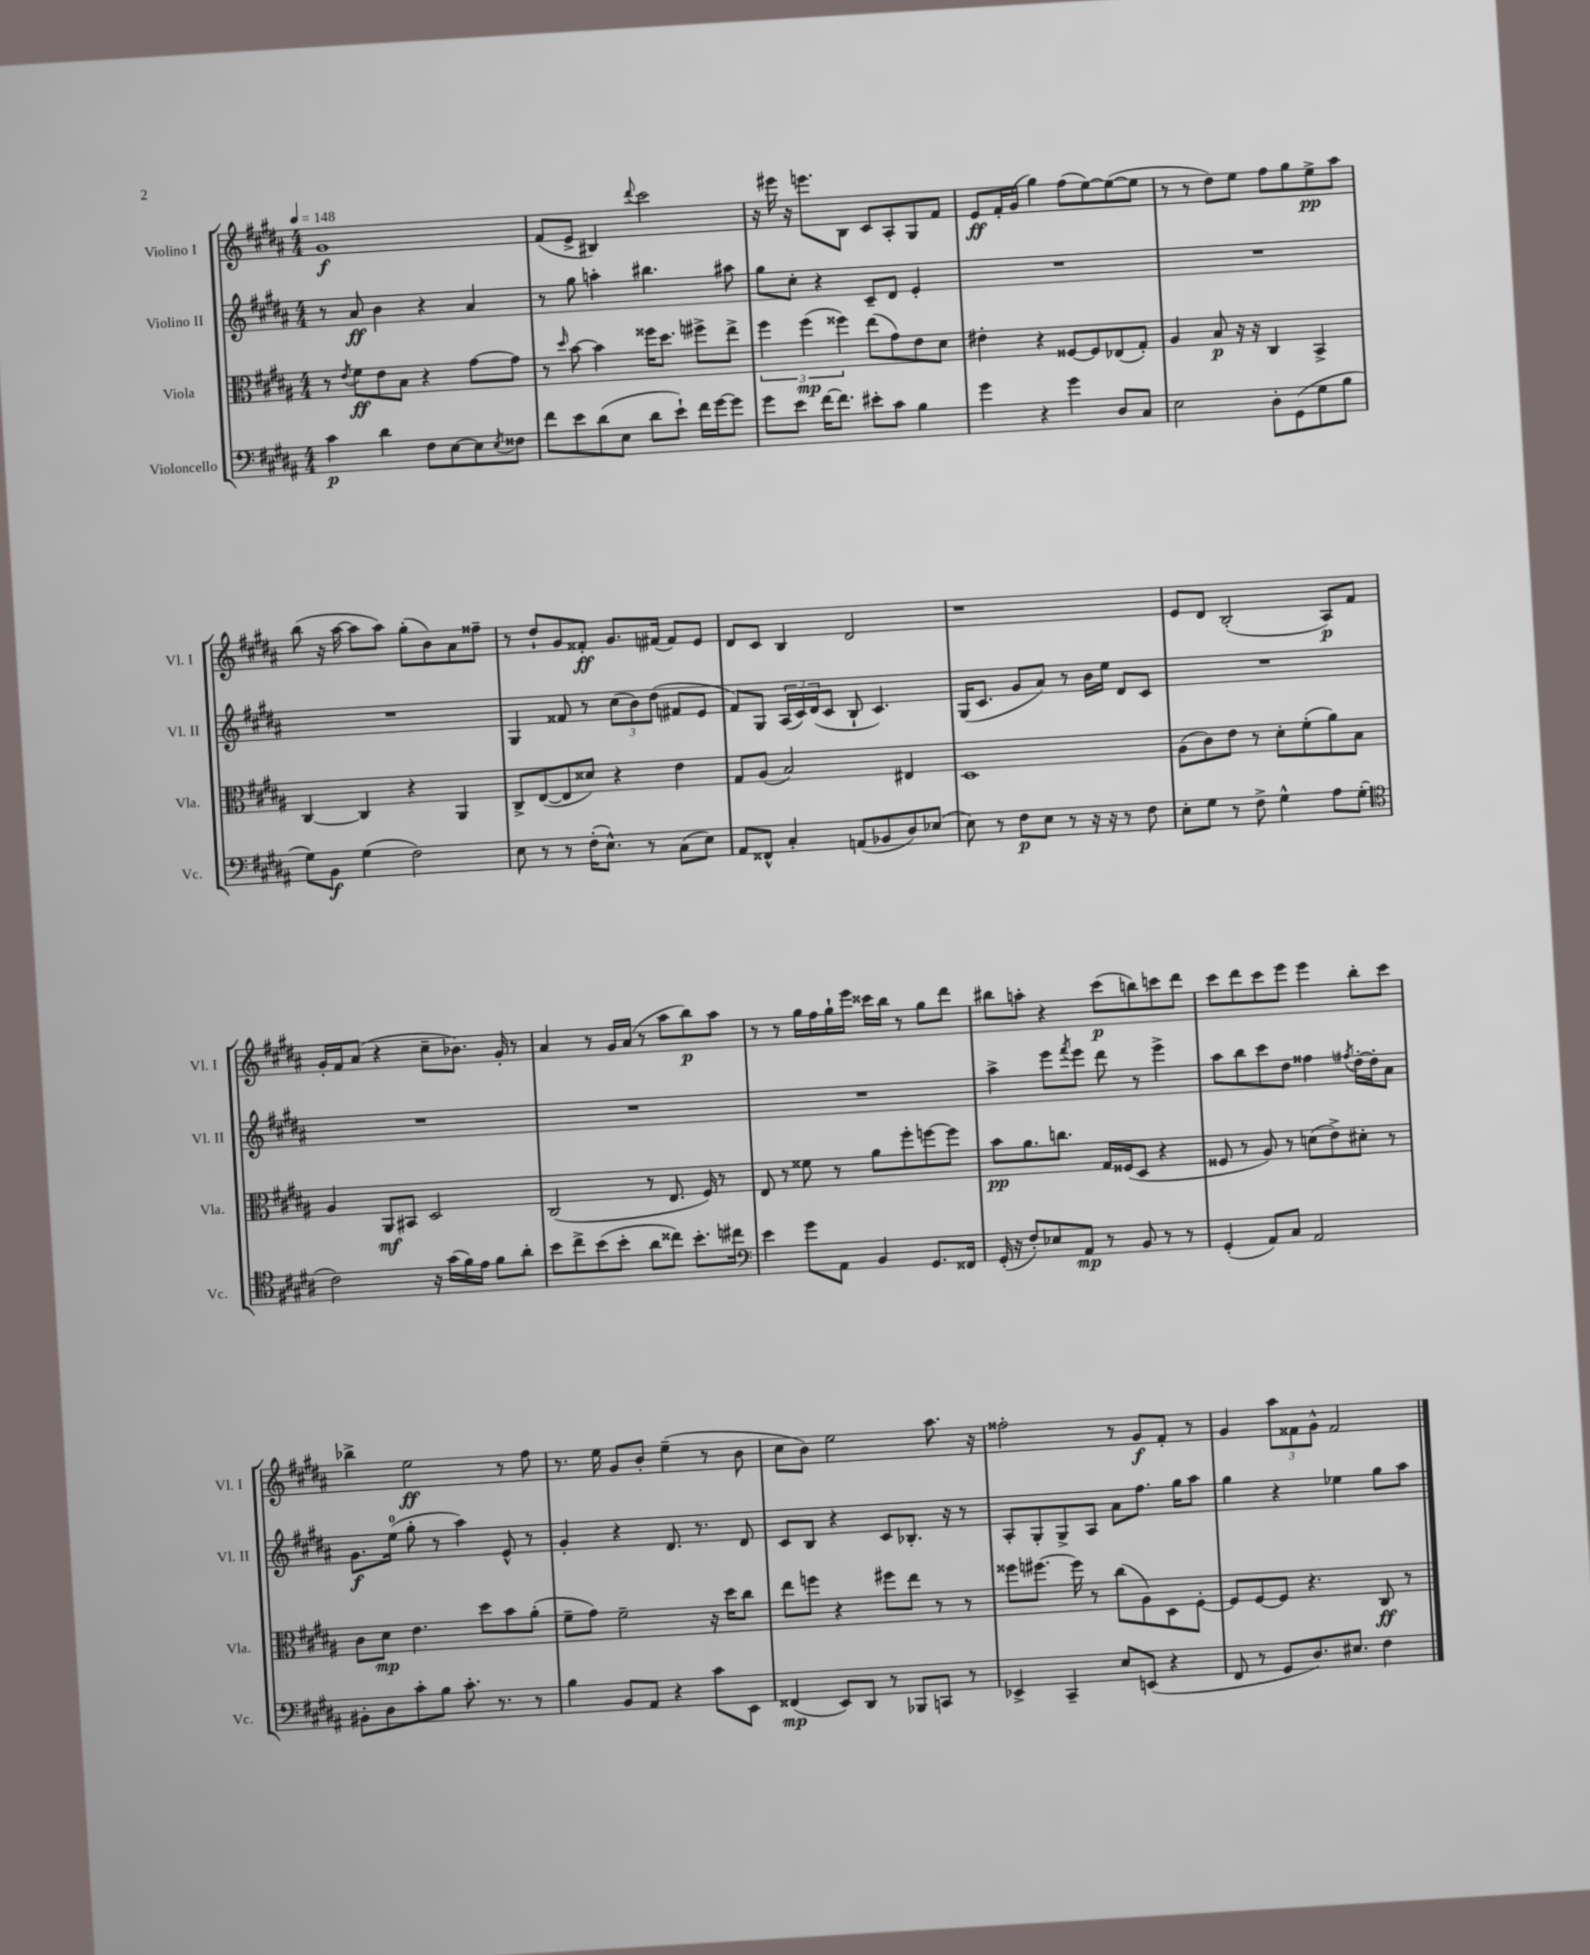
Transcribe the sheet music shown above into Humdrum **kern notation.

**kern	**dynam	**kern	**dynam	**kern	**dynam	**kern	**dynam
*part4	*part4	*part3	*part3	*part2	*part2	*part1	*part1
*staff4	*staff4	*staff3	*staff3	*staff2	*staff2	*staff1	*staff1
*I"Violoncello	*	*I"Viola	*	*I"Violino II	*	*I"Violino I	*
*I'Vc.	*	*I'Vla.	*	*I'Vl. II	*	*I'Vl. I	*
*clefF4	*	*clefC3	*	*clefG2	*	*clefG2	*
*k[f#c#g#d#a#]	*	*k[f#c#g#d#a#]	*	*k[f#c#g#d#a#]	*	*k[f#c#g#d#a#]	*
*M4/4	*	*M4/4	*	*M4/4	*	*M4/4	*
*MM148	*	*MM148	*	*MM148	*	*MM148	*
=1	=1	=1	=1	=1	=1	=1	=1
4c#\	p	8r	.	8r	.	1g#	f
.	.	8qe/	.	.	.	.	.
.	.	8f#\L	ff	8a#/	ff	.	.
4d#\	.	8e\	.	4b\	.	.	.
.	.	8B\J	.	.	.	.	.
8F#\L	.	4r	.	4r	.	.	.
[8E\	.	.	.	.	.	.	.
8E\]	.	[8g#\L	.	4a#/	.	.	.
8qE/	.	.	.	.	.	.	.
8F##X\J	.	8g#\J]	.	.	.	.	.
=2	=2	=2	=2	=2	=2	=2	=2
8f#\L	.	8r	.	8r	.	(8f#/L	.
.	.	16qqdd#/	.	.	.	.	.
8e\	.	[8b\	.	8gg#\	.	8e^/J	.
(8d#\	.	4b\]	.	4aan'\	.	4B#X/)	.
8E\J	.	.	.	.	.	.	.
.	.	.	.	.	.	8qqddd#/	.
8d#\L	.	16ff##X\KL	.	4.bb#X\	.	2ccc#\	.
.	.	8.dd#\J	.	.	.	.	.
8e`\J)	.	.	.	.	.	.	.
16f#\LL	.	8ff#X^\L	.	.	.	.	.
[16g#\J	.	.	.	.	.	.	.
8g#\J]	.	8ee^\J	.	8aa#X\	.	.	.
=3	=3	=3	=3	=3	=3	=3	=3
8g#\L	.	6ff#\	.	8gg#\L	.	16r	.
.	.	.	.	.	.	16eee#X\	.
8e\J	.	.	.	8cc#'\J	.	16r	.
.	.	(6ff#\	mp	.	.	.	.
.	.	.	.	.	.	8.eeen\L	.
[16f#\KL	.	.	.	4r	.	.	.
8.f#\J]	.	.	.	.	.	.	.
.	.	6ff##X\)	.	.	.	.	.
.	.	.	.	.	.	8B\J	.
8e#X'\L	.	(8ee\L	.	8c#~/L	.	8c#/L	.
8c#\J	.	8g#\)	.	8d#/J	.	8A#'/	.
4B\	.	8e\	.	4e'/	.	8G#/	.
.	.	8d#\J	.	.	.	8f#/J	.
=4	=4	=4	=4	=4	=4	=4	=4
4g#\	.	4e#X'\	.	1r	.	8e/L	ff
.	.	.	.	.	.	16f#'/L	.
.	.	.	.	.	.	(16g#/JJ	.
4r	.	4r	.	.	.	4gg#\)	.
4g#\	.	[8F##X/L	.	.	.	(8ff#\L	.
.	.	8F##/]	.	.	.	[8ee\)	.
8D#/L	.	(8E-X/	.	.	.	(8ee\_	.
8C#/J	.	8G#'/J)	.	.	.	8ee\J]	.
=5	=5	=5	=5	=5	=5	=5	=5
2E\	.	4A#/	.	1r	.	8r	.
.	.	.	.	.	.	8r	.
.	.	8B/	p	.	.	8dd#\L)	.
.	.	16r	.	.	.	8ee\J	.
.	.	16r	.	.	.	.	.
8D#'\L	.	4C#/	.	.	.	8ff#\L	.
(8GG#\	.	.	.	.	.	8gg#\	.
8G#\	.	4BB^/	.	.	.	8ee^\	pp
8B\J	.	.	.	.	.	8aa#\J	.
!!LO:LB:g=z
=6	=6	=6	=6	=6	=6	=6	=6
8G#\L)	.	[4C#/	.	1r	.	(8bb\	.
8BB\J	f	.	.	.	.	16r	.
.	.	.	.	.	.	[16aa#\	.
(4G#\	.	4C#/]	.	.	.	8aa#\L]	.
.	.	.	.	.	.	8aa#\J)	.
2F#\)	.	4r	.	.	.	(8gg#'\L	.
.	.	.	.	.	.	8b\)	.
.	.	4AA#/	.	.	.	8a#\	.
.	.	.	.	.	.	8ff##X~\J	.
=7	=7	=7	=7	=7	=7	=7	=7
8E\	.	8C#^/L	.	4G#/	.	8r	.
8r	.	([8E/	.	.	.	8dd#`/L	.
8r	.	8E/]	.	8f##X/	.	8g#/	.
(16F#'\KL	.	8d##X/J)	.	8r	.	8f##X'/J	ff
8.E^^\J)	.	.	.	.	.	.	.
.	.	4r	.	(12cc#\L	.	8.g#/L	.
.	.	.	.	12b\)	.	.	.
8r	.	.	.	.	.	.	.
.	.	.	.	(12dd#\J	.	.	.
.	.	.	.	.	.	(16f#X/Jk	.
(8C#\L	.	4e\	.	8f#X/L	.	8f#/L)	.
8E\J)	.	.	.	8e/J	.	8e/J	.
=8	=8	=8	=8	=8	=8	=8	=8
8AA#/L	.	8G#/L	.	8f#/L)	.	8d#/L	.
8FF##X^^/J	.	(8A#/J	.	8G#/J	.	8c#/J	.
4C#'/	.	2B/)	.	(24A#/LL	.	4B/	.
.	.	.	.	24c#/)	.	.	.
.	.	.	.	(24d#/J	.	.	.
.	.	.	.	8c#/J	.	.	.
(8AAn/L	.	.	.	8B`/	.	2d#/	.
8BB-X/	.	.	.	4.c#/)	.	.	.
8D#/)	.	4E#X/	.	.	.	.	.
(8E-X/J	.	.	.	.	.	.	.
=9	=9	=9	=9	=9	=9	=9	=9
8E\)	.	1D#	.	(16G#/KL	.	1r	.
.	.	.	.	8.c#/J	.	.	.
8r	.	.	.	.	.	.	.
8F#\L	p	.	.	8g#/L	.	.	.
8E\J	.	.	.	8a#/J)	.	.	.
8r	.	.	.	8r	.	.	.
16r	.	.	.	16b\LL	.	.	.
16r	.	.	.	16ee\JJ	.	.	.
8r	.	.	.	8d#/L	.	.	.
8F#\	.	.	.	8c#/J	.	.	.
=10	=10	=10	=10	=10	=10	=10	=10
8E'\L	.	(8A#\L	.	1r	.	8e/L	.
8G#\J	.	8c#\)	.	.	.	8d#/J	.
8r	.	8e\J	.	.	.	(2B'/	.
8F#^\	.	8r	.	.	.	.	.
4G#^^\	.	8d#'\L	.	.	.	.	.
.	.	(8f#'\	.	.	.	.	.
8A#\L	.	8a#\)	.	.	.	8A#/L)	p
(8G#'\J	.	8B\J	.	.	.	8f#/J	.
!!LO:LB:g=z
=11	=11	=11	=11	=11	=11	=11	=11
*clefC4	*	*	*	*	*	*	*
2c#\)	.	4A#/	.	1r	.	16g#'/LL	.
.	.	.	.	.	.	16f#/J	.
.	.	.	.	.	.	(8a#/J	.
.	.	8AA#/L	mf	.	.	4r	.
.	.	8BB#X/J	.	.	.	.	.
16r	.	2D#/	.	.	.	8cc#~\L	.
(16g#\LL	.	.	.	.	.	.	.
16f#\)	.	.	.	.	.	8.b-X\J)	.
16e\JJ	.	.	.	.	.	.	.
8f#\L	.	.	.	.	.	.	.
.	.	.	.	.	.	16g#'/	.
8a#'\J	.	.	.	.	.	8r	.
=12	=12	=12	=12	=12	=12	=12	=12
8b\L	.	(2C#/	.	1r	.	4a#/	.
8cc#^\	.	.	.	.	.	.	.
(8b\	.	.	.	.	.	8r	.
8b'\J	.	.	.	.	.	16g#/LL	.
.	.	.	.	.	.	(16a#/JJ	.
8a#\L	.	8r	.	.	.	8r	.
8cc##X\J)	.	8.E/	.	.	.	8aa#\L	.
8.b'\L	.	.	.	.	.	8bb\)	p
.	.	16F#/)	.	.	.	.	.
.	.	8r	.	.	.	8aa#\J	.
16cc#X\Jk	.	.	.	.	.	.	.
=13	=13	=13	=13	=13	=13	=13	=13
*clefF4	*	*	*	*	*	*	*
4e\	.	8E/	.	1r	.	8r	.
.	.	8r	.	.	.	8r	.
8g#\L	.	8f##X\	.	.	.	16gg#\LL	.
.	.	.	.	.	.	16ff#\	.
8AA#\J	.	8r	.	.	.	16gg#`\	.
.	.	.	.	.	.	16eee\JJ	.
4BB/	.	8a#\L	.	.	.	16ccc##X\LL	.
.	.	.	.	.	.	16bb\JJ	.
.	.	8ff#'\	.	.	.	8r	.
8.GG#/L	.	[8ffn\	.	.	.	8gg#\L	.
.	.	8ff\J]	.	.	.	8ddd#\J	.
16FF##X/Jk	.	.	.	.	.	.	.
=14	=14	=14	=14	=14	=14	=14	=14
(16GG#'/	.	8b\L	pp	4aa#^\	.	8bb#X\L	.
16r	.	.	.	.	.	.	.
8F#'/L)	.	8.a#\	.	.	.	8aan'\J	.
8E-X/	.	.	.	8eee\L	.	4r	.
.	.	8.ccn\J	.	.	.	.	.
.	.	.	.	8qfff#/	.	.	.
8AA#/J	mp	.	.	8eee\J	.	.	.
8r	.	16G#/LL	.	8ddd#\	.	(8ccc#\L	p
.	.	(16F##X/J	.	.	.	.	.
8BB/	.	8D#/J	.	8r	.	8bbn\)	.
8r	.	4r	.	4eee^\	.	8cccn\	.
8r	.	.	.	.	.	8ddd#\J	.
=15	=15	=15	=15	=15	=15	=15	=15
(4GG#'/	.	8F##X/	.	8aa#\L	.	8ccc#\L	.
.	.	8r	.	8bb\	.	8ddd#\	.
8AA#/L)	.	8A#/)	.	8ccc#\	.	8ccc#\	.
8C#/J	.	8r	.	8dd#\J	.	8eee\J	.
2AA#/	.	(8dn\L	.	4ff##X\	.	4eee\	.
.	.	8e^\)	.	.	.	.	.
.	.	.	.	8qff#X/	.	.	.
.	.	8d#X'\J	.	[16dd#'\LL	.	8bb'\L	.
.	.	.	.	16dd#'\J]	.	.	.
.	.	8r	.	8a#\J	.	8ccc#\J	.
!!LO:LB:g=z
=16	=16	=16	=16	=16	=16	=16	=16
8BB#X'\L	.	8c#\L	.	8.g#\L	f	4bb-X^\	.
8D#\	.	8d#\J	mp	.	.	.	.
.	.	.	.	(16ee\Jk	.	.	.
8c#'\	.	4.e\	.	8gg#'\	.	2ee\	ff
8B\J	.	.	.	8r	.	.	.
8.c#'\	.	.	.	4aa#\)	.	.	.
.	.	8dd#\L	.	.	.	.	.
8.r	.	.	.	.	.	.	.
.	.	8b\	.	8e^^/	.	8r	.
8r	.	(8a#'\J	.	8r	.	8ff#\	.
=17	=17	=17	=17	=17	=17	=17	=17
4B\	.	8f#~\L	.	4g#'/	.	8.r	.
.	.	8g#\J)	.	.	.	.	.
.	.	.	.	.	.	16ee\	.
8BB/L	.	2f#~\	.	4r	.	8g#/L	.
8AA#/J	.	.	.	.	.	8b'/J	.
4r	.	.	.	8.d#/	.	(4ee~\	.
.	.	.	.	8.r	.	.	.
8c#\L	.	16r	.	.	.	8r	.
.	.	16dd#\KL	.	.	.	.	.
8EE\J	.	8cc#\J	.	8d#/	.	8b\	.
=18	=18	=18	=18	=18	=18	=18	=18
(4FF##X/	mp	8ee\L	.	8c#/L	.	8cc#\L	.
.	.	8ffn\J	.	8B/J	.	8b\J)	.
8EE/L)	.	4r	.	4r	.	2ee\	.
8DD#/J	.	.	.	.	.	.	.
8r	.	8ff#X\L	.	8c#/L	.	.	.
8BBB-X/L	.	8ee\J	.	8.B-X'/J	.	.	.
8CCn/J	.	8r	.	.	.	8.aa#\	.
.	.	.	.	16r	.	.	.
8r	.	8r	.	8r	.	.	.
.	.	.	.	.	.	16r	.
=19	=19	=19	=19	=19	=19	=19	=19
4EE-X^/	.	8ff##X\L	.	8A#'/L	.	2ff##X'\	.
.	.	[8.ff#X\J	.	8G#'/	.	.	.
4CC#~/	.	.	.	8G#^/	.	.	.
.	.	16ff#\]	.	.	.	.	.
.	.	8r	.	8A#/J	.	.	.
8E/L	.	(8cc#\L	.	8a#\L	.	8r	.
(8EEn/J	.	8A#\)	.	8.ff#\J	.	8g#/L	f
4r	.	8D#\	.	.	.	8f#'/J	.
.	.	.	.	16gg#\KL	.	.	.
.	.	[8F#'\J	.	8aa#\J	.	8r	.
=20	=20	=20	=20	=20	=20	=20	=20
8FF#/	.	8F#/L]	.	4gg#\	.	4g#/	.
8r	.	[8F#/	.	.	.	.	.
8GG#/L	.	8F#/J]	.	4r	.	12aa#\L	.
.	.	.	.	.	.	12f##X\	.
8.D#/)	.	4.r	.	.	.	.	.
.	.	.	.	.	.	12g#^^\J	.
.	.	.	.	4ee-X\	.	2f##/	.
8.E#X/J	.	.	.	.	.	.	.
4F#\	.	8C#/	ff	8gg#\L	.	.	.
.	.	8r	.	8aa#\J	.	.	.
==	==	==	==	==	==	==	==
*-	*-	*-	*-	*-	*-	*-	*-
